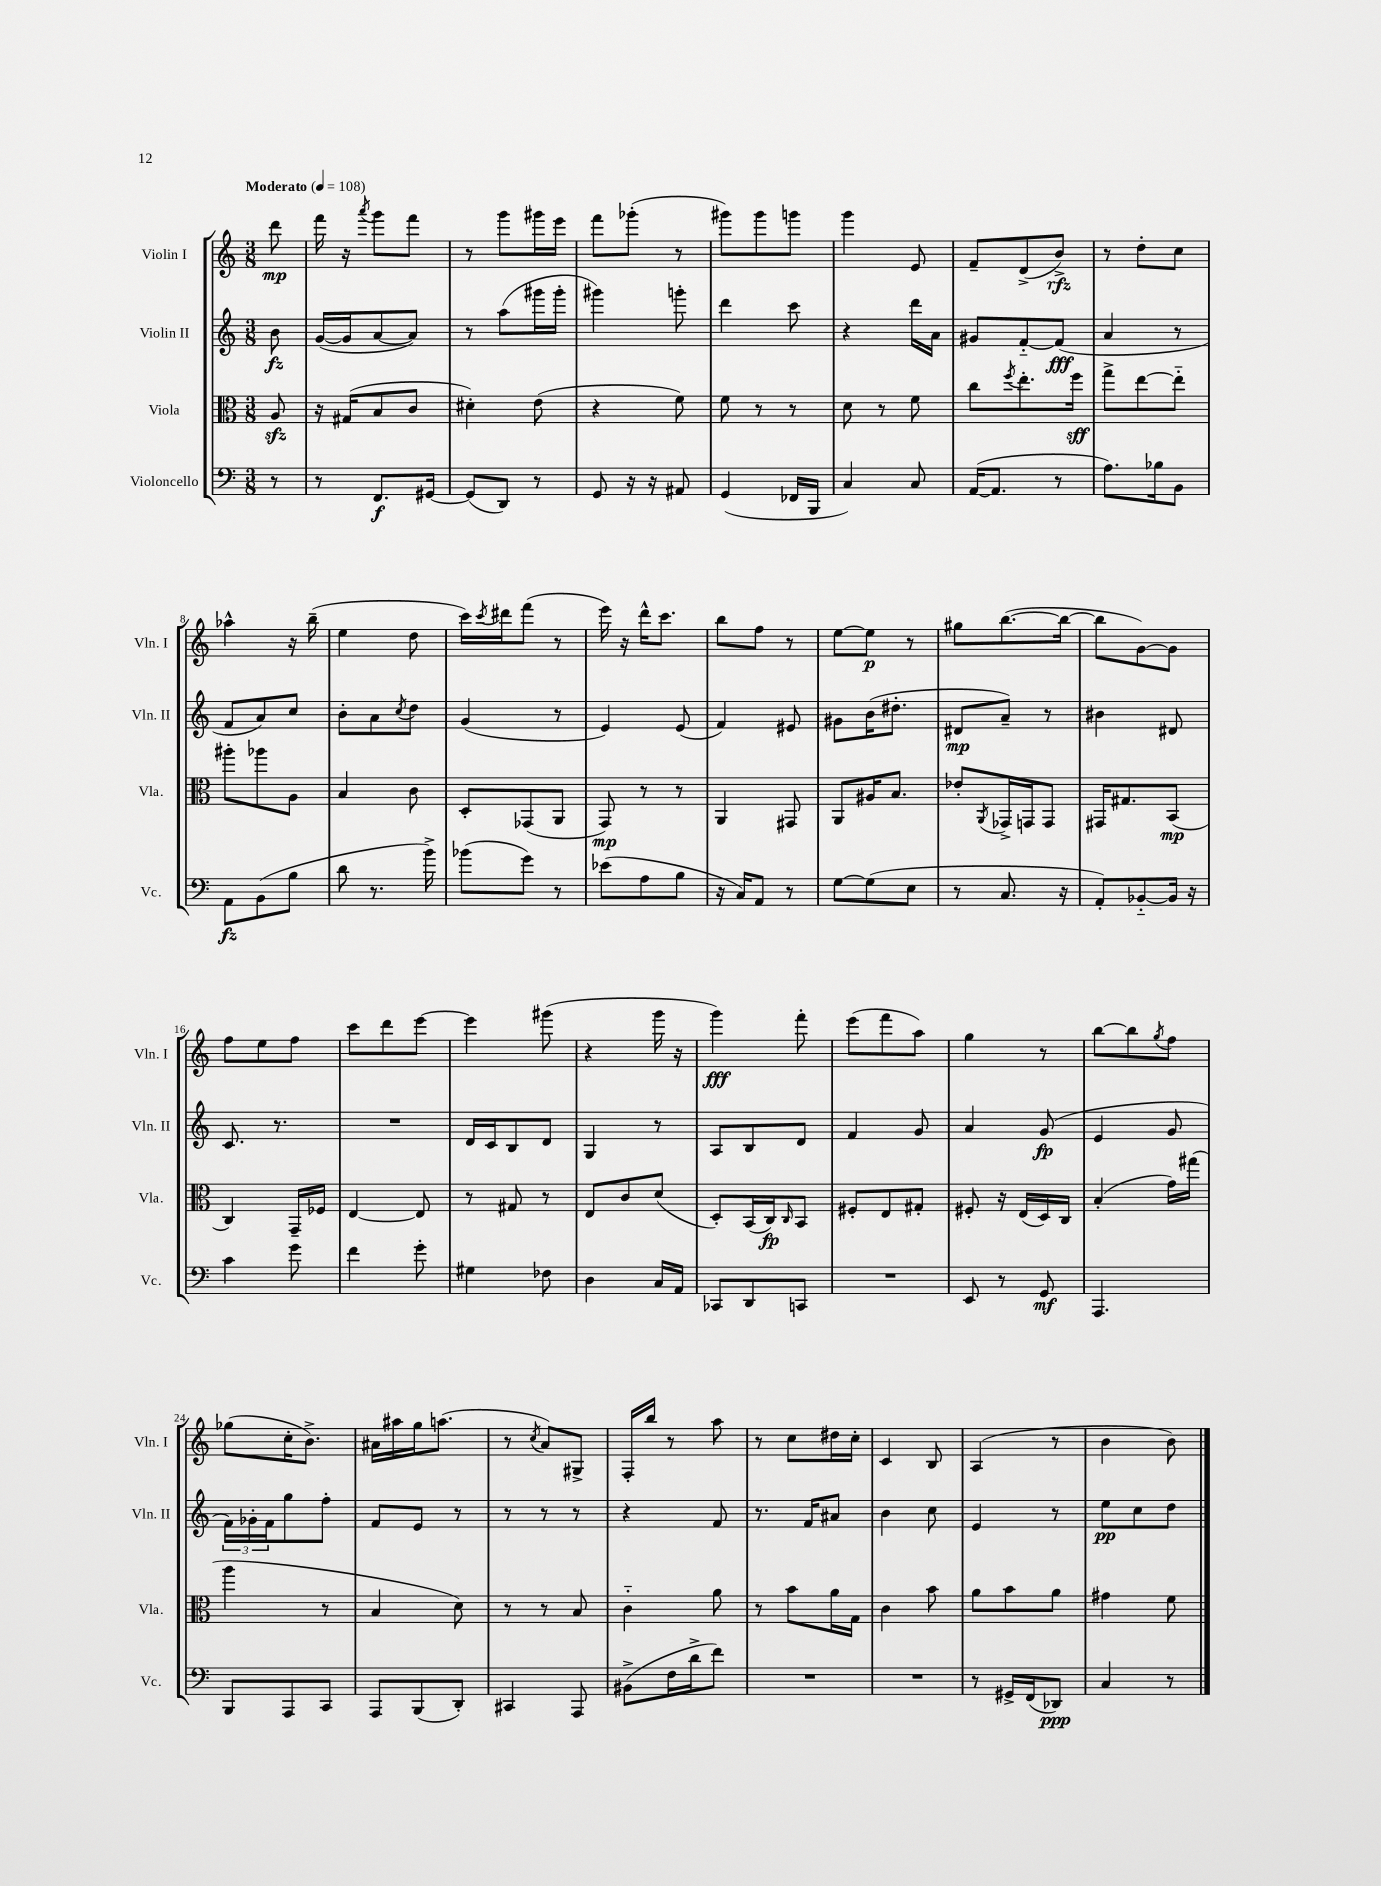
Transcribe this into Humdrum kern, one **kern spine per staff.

**kern	**dynam	**kern	**dynam	**kern	**dynam	**kern	**dynam
*part4	*part4	*part3	*part3	*part2	*part2	*part1	*part1
*staff4	*staff4	*staff3	*staff3	*staff2	*staff2	*staff1	*staff1
*I"Violoncello	*	*I"Viola	*	*I"Violin II	*	*I"Violin I	*
*I'Vc.	*	*I'Vla.	*	*I'Vln. II	*	*I'Vln. I	*
*clefF4	*	*clefC3	*	*clefG2	*	*clefG2	*
*k[]	*	*k[]	*	*k[]	*	*k[]	*
*M3/8	*	*M3/8	*	*M3/8	*	*M3/8	*
*MM108	*	*MM108	*	*MM108	*	*MM108	*
=	=	=	=	=	=	=	=
!	!	!	!	!	!	!LO:TX:a:B:t=Moderato	!
8r	.	8Azz/	.	8b\	fz	8ddd\	mp
=1	=1	=1	=1	=1	=1	=1	=1
8r	.	16r	.	([16g/LL	.	16fff\	.
.	.	(16G#X/KL	.	16g/J]	.	16r	.
.	.	.	.	.	.	8qaaa/	.
8.FF/L	f	8B/	.	[8a/	.	8ggg\L	.
.	.	8c/J	.	8a/J])	.	8fff\J	.
[16GG#X/Jk	.	.	.	.	.	.	.
=2	=2	=2	=2	=2	=2	=2	=2
(8GG#/L]	.	4d#X'\)	.	8r	.	8r	.
8DD/J)	.	.	.	(8aa\L	.	8ggg\L	.
8r	.	(8e\	.	16ggg#X\L	.	16ggg#X\L	.
.	.	.	.	16ggg#'\JJ	.	16eee\JJ	.
=3	=3	=3	=3	=3	=3	=3	=3
8GG/	.	4r	.	4ggg#X\)	.	8fff\L	.
16r	.	.	.	.	.	(8ggg-X'\J	.
16r	.	.	.	.	.	.	.
8AA#X/	.	8f\)	.	8gggn'\	.	8r	.
=4	=4	=4	=4	=4	=4	=4	=4
(4GG/	.	8f\	.	4ddd\	.	8ggg#X\L)	.
.	.	8r	.	.	.	8ggg#\	.
16FF-X/LL	.	8r	.	8ccc\	.	8gggn\J	.
16BBB/JJ	.	.	.	.	.	.	.
=5	=5	=5	=5	=5	=5	=5	=5
4C/)	.	8d\	.	4r	.	4ggg\	.
.	.	8r	.	.	.	.	.
8C/	.	8f\	.	16ddd\LL	.	8e/	.
.	.	.	.	16a\JJ	.	.	.
=6	=6	=6	=6	=6	=6	=6	=6
([16AA/KL	.	8cc\L	.	8g#X/L	.	8f~/L	.
8.AA/J]	.	.	.	.	.	.	.
.	.	8qff/	.	.	.	.	.
.	.	8.ee'\	.	[8f/	.	(8d^/	.
8r	.	.	.	(8f/J]	fff	8b^/J)	rfz
.	.	16ff\Jk	sff	.	.	.	.
=7	=7	=7	=7	=7	=7	=7	=7
8.A\L)	.	8gg^\L	.	4a/	.	8r	.
.	.	[8ee\	.	.	.	8dd'\L	.
16B-X\k	.	.	.	.	.	.	.
8BB\J	.	8ee\J]	.	8r	.	8cc\J	.
!!LO:LB:g=z
=8	=8	=8	=8	=8	=8	=8	=8
8AA\L	fz	8aa#X'\L	.	8f/L	.	4aa-X^^\	.
(8BB\	.	8aa-X\	.	8a/)	.	.	.
8B\J	.	8A\J	.	8cc/J	.	16r	.
.	.	.	.	.	.	(16bb~\	.
=9	=9	=9	=9	=9	=9	=9	=9
8d\	.	4B/	.	8b'\L	.	4ee\	.
8.r	.	.	.	8a\	.	.	.
.	.	.	.	8qcc/	.	.	.
.	.	8c\	.	8dd\J	.	8dd\	.
16b^\)	.	.	.	.	.	.	.
=10	=10	=10	=10	=10	=10	=10	=10
(8b-X\L	.	8D'/L	.	(4g/	.	16ccc\LL)	.
.	.	.	.	.	.	8qccc/	.
.	.	.	.	.	.	16ddd#X\J	.
8g\J)	.	(8GG-X/	.	.	.	(8fff\J	.
8r	.	8AA/J	.	8r	.	8r	.
=11	=11	=11	=11	=11	=11	=11	=11
(8e-X\L	.	8GG/)	mp	4e/)	.	16eee\)	.
.	.	.	.	.	.	16r	.
8A\	.	8r	.	.	.	16ddd^^\KL	.
.	.	.	.	.	.	8.ccc\J	.
8B\J	.	8r	.	(8e/	.	.	.
=12	=12	=12	=12	=12	=12	=12	=12
16r	.	4AA/	.	4f/)	.	8bb\L	.
16C/KL)	.	.	.	.	.	.	.
8AA/J	.	.	.	.	.	8ff\J	.
8r	.	8GG#X/	.	8e#X/	.	8r	.
=13	=13	=13	=13	=13	=13	=13	=13
[8G\L	.	8AA/L	.	8g#X\L	.	[8ee\L	.
(8G\]	.	16A#X/K	.	(16b\K	.	8ee\J]	p
.	.	8.B/J	.	8.dd#X'\J	.	.	.
8E\J	.	.	.	.	.	8r	.
=14	=14	=14	=14	=14	=14	=14	=14
8r	.	8e-X'/L	.	8d#X/L	mp	8gg#X\L	.
.	.	8qAA/	.	.	.	.	.
8.C/	.	16GG-X^/L	.	8a~/J)	.	([8.bb\	.
.	.	16GGn/J	.	.	.	.	.
.	.	8GG/J	.	8r	.	.	.
16r	.	.	.	.	.	16bb\Jk_	.
=15	=15	=15	=15	=15	=15	=15	=15
8AA'/L)	.	16GG#X/KL	.	4b#X\	.	8bb\L]	.
.	.	8.G#X/	.	.	.	.	.
[8BB-X/	.	.	.	.	.	[8g\)	.
16BB-/Jk]	.	(8BB/J	mp	8d#X/	.	8g\J]	.
16r	.	.	.	.	.	.	.
!!LO:LB:g=z
=16	=16	=16	=16	=16	=16	=16	=16
4c\	.	4C/)	.	8.c/	.	8ff\L	.
.	.	.	.	.	.	8ee\	.
.	.	.	.	8.r	.	.	.
8g\	.	16GG~/LL	.	.	.	8ff\J	.
.	.	16F-X/JJ	.	.	.	.	.
=17	=17	=17	=17	=17	=17	=17	=17
4f\	.	[4E/	.	4.r	.	8ccc\L	.
.	.	.	.	.	.	8ddd\	.
8g'\	.	8E/]	.	.	.	[8eee\J	.
=18	=18	=18	=18	=18	=18	=18	=18
4G#X\	.	8r	.	16d/LL	.	4eee\]	.
.	.	.	.	16c/J	.	.	.
.	.	8G#X/	.	8B/	.	.	.
8F-X\	.	8r	.	8d/J	.	(8ggg#X\	.
=19	=19	=19	=19	=19	=19	=19	=19
4D\	.	8E/L	.	4G/	.	4r	.
.	.	8c/	.	.	.	.	.
16C/LL	.	(8d/J	.	8r	.	16ggg\	.
16AA/JJ	.	.	.	.	.	16r	.
=20	=20	=20	=20	=20	=20	=20	=20
8CC-X/L	.	8D'/L)	.	8A/L	.	4ggg\)	fff
8DD/	.	(16BB/L	.	8B/	.	.	.
.	.	16C/J)	fp	.	.	.	.
.	.	16qqC/	.	.	.	.	.
8CCn/J	.	8BB/J	.	8d/J	.	8fff'\	.
=21	=21	=21	=21	=21	=21	=21	=21
4.r	.	8F#X'/L	.	4f/	.	(8eee\L	.
.	.	8E/	.	.	.	8fff\	.
.	.	8G#X'/J	.	8g/	.	8aa\J)	.
=22	=22	=22	=22	=22	=22	=22	=22
8EE/	.	8F#X'/	.	4a/	.	4gg\	.
8r	.	16r	.	.	.	.	.
.	.	(16E/LL	.	.	.	.	.
8GG/	mf	16D/)	.	(8g/	fp	8r	.
.	.	16C/JJ	.	.	.	.	.
=23	=23	=23	=23	=23	=23	=23	=23
4.AAA/	.	(4B'/	.	4e/	.	[8bb\L	.
.	.	.	.	.	.	8bb\]	.
.	.	.	.	.	.	8qgg/	.
.	.	16g\LL)	.	8g/	.	8ff\J	.
.	.	(16gg#X\JJ	.	.	.	.	.
!!LO:LB:g=z
=24	=24	=24	=24	=24	=24	=24	=24
8BBB/L	.	4aa\	.	24f\LL)	.	(8gg-X\L	.
.	.	.	.	24g-X'\	.	.	.
.	.	.	.	24f\J	.	.	.
8AAA/	.	.	.	8gg\	.	16cc'\K	.
.	.	.	.	.	.	8.b^\J)	.
8CC/J	.	8r	.	8ff'\J	.	.	.
=25	=25	=25	=25	=25	=25	=25	=25
8AAA/L	.	4B/	.	8f/L	.	16a#X\LL	.
.	.	.	.	.	.	16aa#X\	.
(8BBB/	.	.	.	8e/J	.	16gg\J	.
.	.	.	.	.	.	(8.aan\J	.
8DD'/J)	.	8d\)	.	8r	.	.	.
=26	=26	=26	=26	=26	=26	=26	=26
4CC#X/	.	8r	.	8r	.	8r	.
.	.	.	.	.	.	8qcc/	.
.	.	8r	.	8r	.	8a/L)	.
8AAA/	.	8B/	.	8r	.	8G#X^/J	.
=27	=27	=27	=27	=27	=27	=27	=27
(8BB#X^\L	.	4c\	.	4r	.	16F'/LL	.
.	.	.	.	.	.	16bb/JJ	.
16F\L	.	.	.	.	.	8r	.
16d^\J	.	.	.	.	.	.	.
8f\J)	.	8a\	.	8f/	.	8aa\	.
=28	=28	=28	=28	=28	=28	=28	=28
4.r	.	8r	.	8.r	.	8r	.
.	.	8b\L	.	.	.	8cc\L	.
.	.	.	.	16f/KL	.	.	.
.	.	16a\L	.	8a#X/J	.	16dd#X\L	.
.	.	16G\JJ	.	.	.	16cc'\JJ	.
=29	=29	=29	=29	=29	=29	=29	=29
4.r	.	4c\	.	4b\	.	4c/	.
.	.	8b\	.	8cc\	.	8B/	.
=30	=30	=30	=30	=30	=30	=30	=30
8r	.	8a\L	.	4e/	.	(4A/	.
16GG#X^/LL	.	8b\	.	.	.	.	.
(16FF/J	.	.	.	.	.	.	.
8DD-X/J)	ppp	8a\J	.	8r	.	8r	.
=31	=31	=31	=31	=31	=31	=31	=31
4C/	.	4g#X\	.	8ee\L	pp	4b\	.
.	.	.	.	8cc\	.	.	.
8r	.	8f\	.	8dd\J	.	8b\)	.
==	==	==	==	==	==	==	==
*-	*-	*-	*-	*-	*-	*-	*-
